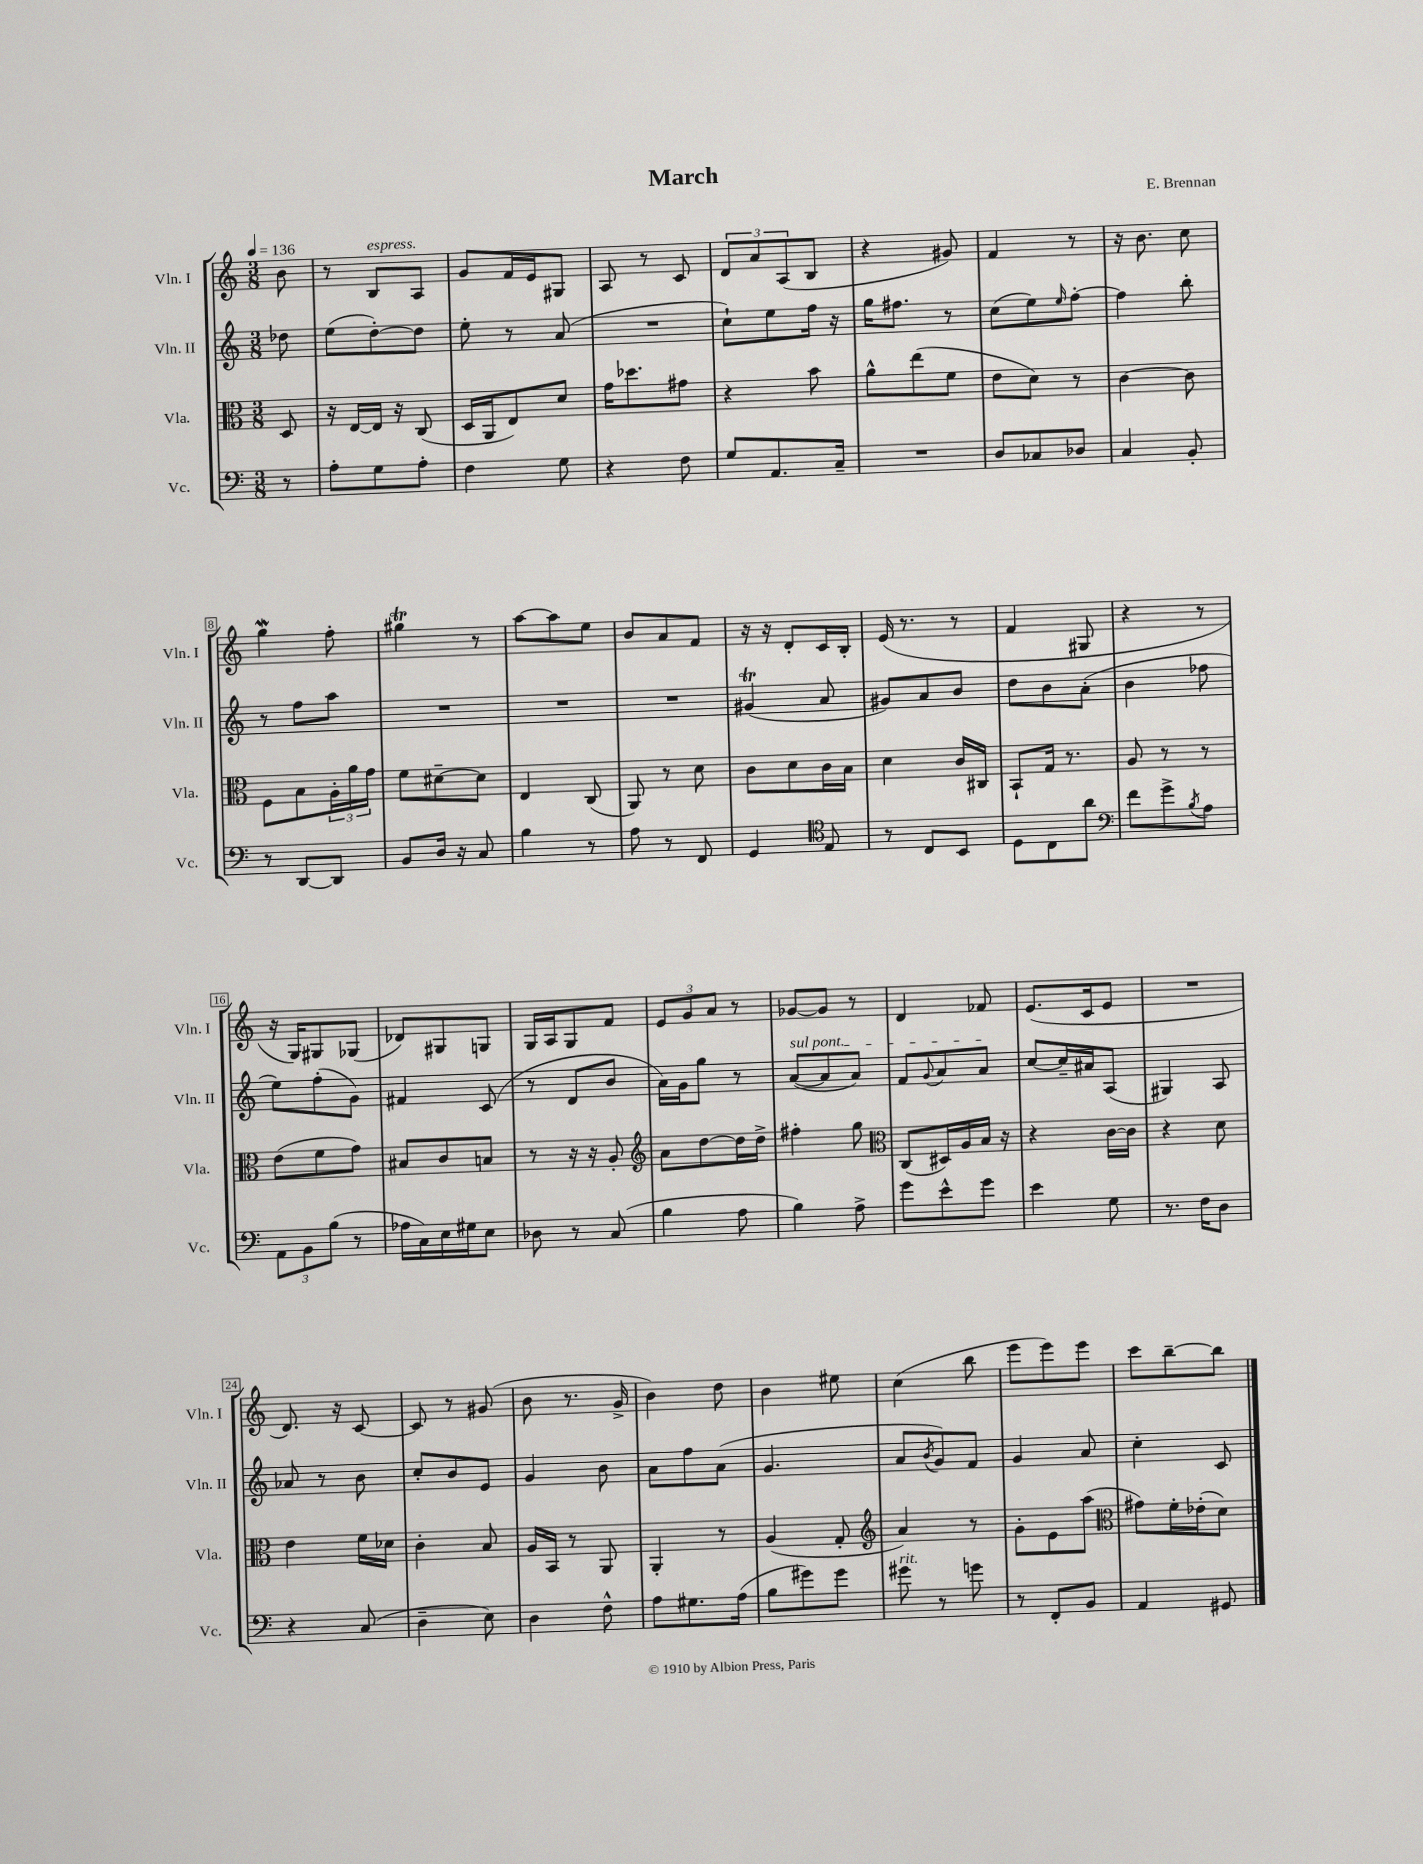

**kern	**kern	**kern	**kern
*staff4	*staff3	*staff2	*staff1
*clefF4	*clefC3	*clefG2	*clefG2
*k[]	*k[]	*k[]	*k[]
*M3/8	*M3/8	*M3/8	*M3/8
*MM136	*MM136	*MM136	*MM136
8r	8D	8dd-	8b
=	=	=	=
8A'	16r	(8ee	8r
.	[16E	.	.
8G	16E]	[8dd')	8B
.	16r	.	.
8A'	(8C	8dd]	8A
=	=	=	=
4F	16D	8ee'	8g
.	16AA	.	.
.	8E)	8r	16f
.	.	.	16e
8G	8d	(8a	8G#
=	=	=	=
4r	16g	4.r	8A
.	8.dd-	.	.
.	.	.	8r
8F	8g#	.	8c
=	=	=	=
8G	4r	8cc`)	12d
.	.	.	12a
8.AA	.	8ee	.
.	.	.	(12A
.	8b	16ff	8B
16C~	.	16r	.
=	=	=	=
4.r	8a^^	16gg	4r
.	.	8.ff#	.
.	(8ee	.	.
.	8f	8r	8g#)
=	=	=	=
8D	8e	(8cc	4f
8C-	8d)	8ee)	.
.	.	16qqee	.
8D-	8r	[8ff'	8r
=	=	=	=
4C	[4c	4ff]	16r
.	.	.	8.b
8BB'	8c]	8bb'	8cc
=	=	=	=
8r	8F	8r	4gg
[8DD	8B	8ff	.
8DD]	24A'	8aa	8ff'
.	24a	.	.
.	24g	.	.
=	=	=	=
8BB	8f	4.r	4gg#
16D	[8d#~	.	.
16r	.	.	.
8C	8d#]	.	8r
=	=	=	=
4B	4E	4.r	[8aa
.	.	.	8aa]
8r	(8C	.	8ee
=	=	=	=
8A	8AA)	4.r	8b
8r	8r	.	8a
8FF	8d	.	8f
=	=	=	=
4GG	8c	(4g#	16r
.	.	.	16r
.	8d	.	8d'
*clefC4	*	*	*
8E	16c	8a	16c
.	16B	.	16B'
=	=	=	=
8r	4d	8g#)	(16e
.	.	.	8.r
8C	.	8a	.
8BB	16c	8b	8r
.	16C#	.	.
=	=	=	=
8D	8BB`	8dd	4f
8C	16G	8b	.
.	8.r	.	.
8a	.	(8a'	8G#
=	=	=	=
*clefF4	*	*	*
8f	8A	4b	4r
8g^	8r	.	.
8qB	.	.	.
8A	8r	8ff-	8r
=	=	=	=
12AA	(8e	8ee)	16r
.	.	.	16G)
12BB	.	.	.
.	8f	(8ff'	8G#
(12B	.	.	.
8r	8g)	8g)	(8G-
=	=	=	=
16A-	8B#	4f#	8d-)
16C)	.	.	.
16E	8c	.	8G#
16G#	.	.	.
8E	8B	(8c	8G
=	=	=	=
8D-	8r	8r	16G
.	.	.	16A
8r	16r	8d	8G
.	16r	.	.
(8C	8A'	8b	8f
=	=	=	=
*	*clefG2	*	*
4B	8a	16a)	12e
.	.	16g	.
.	.	.	12g
.	[8dd	8gg	.
.	.	.	12a
8A	16dd]	8r	8r
.	16dd^	.	.
=	=	=	=
4B)	4ff#'	([8a	[8g-
.	.	8a]	8g-]
8A^	8gg	8a)	8r
=	=	=	=
*	*clefC3	*	*
8g	(8C	8f	4d
.	.	8qqg	.
8e^^	16D#)	8a	.
.	16A	.	.
8g	16B	8a	8f-
.	16r	.	.
=	=	=	=
4e	4r	[8cc	(8.e
.	.	16cc~]	.
.	.	16a#	16c
8G	[16c	(8A	8e
.	16c]	.	.
=	=	=	=
8.r	4r	4G#)	4.r
16F	.	.	.
8D	8d	8A	.
=	=	=	=
4r	4e	8a-	8.d)
.	.	8r	.
.	.	.	16r
(8C	16f	8b	[8c
.	16d-	.	.
=	=	=	=
4D~	4c'	8cc'	8c]
.	.	8b	8r
8E)	8B	8e	(8g#
=	=	=	=
4D	16A	4g	8b
.	16BB	.	.
.	8r	.	8.r
8F^^	8AA	8b	.
.	.	.	16g^
=	=	=	=
8A	4AA'	8a	4b)
8.G#	.	8ff	.
.	8r	(8a	8dd
(16A	.	.	.
=	=	=	=
8B	(4A	4.g	4b
8g#)	.	.	.
8g#	8G'	.	8ee#
=	=	=	=
*	*clefG2	*	*
8g#	4a)	8a	(4cc
.	.	8qb	.
8r	.	8g)	.
8g	8r	8f	8bb
=	=	=	=
8r	8g'	4g	8eee
8FF'	8e	.	8eee)
8BB	(8aa	8a	8eee
=	=	=	=
*	*clefC3	*	*
4AA	8g#)	4cc'	8ccc
.	16f'	.	[8bb~
.	(16e-'	.	.
8GG#	8d)	8c	8bb]
==	==	==	==
*-	*-	*-	*-
